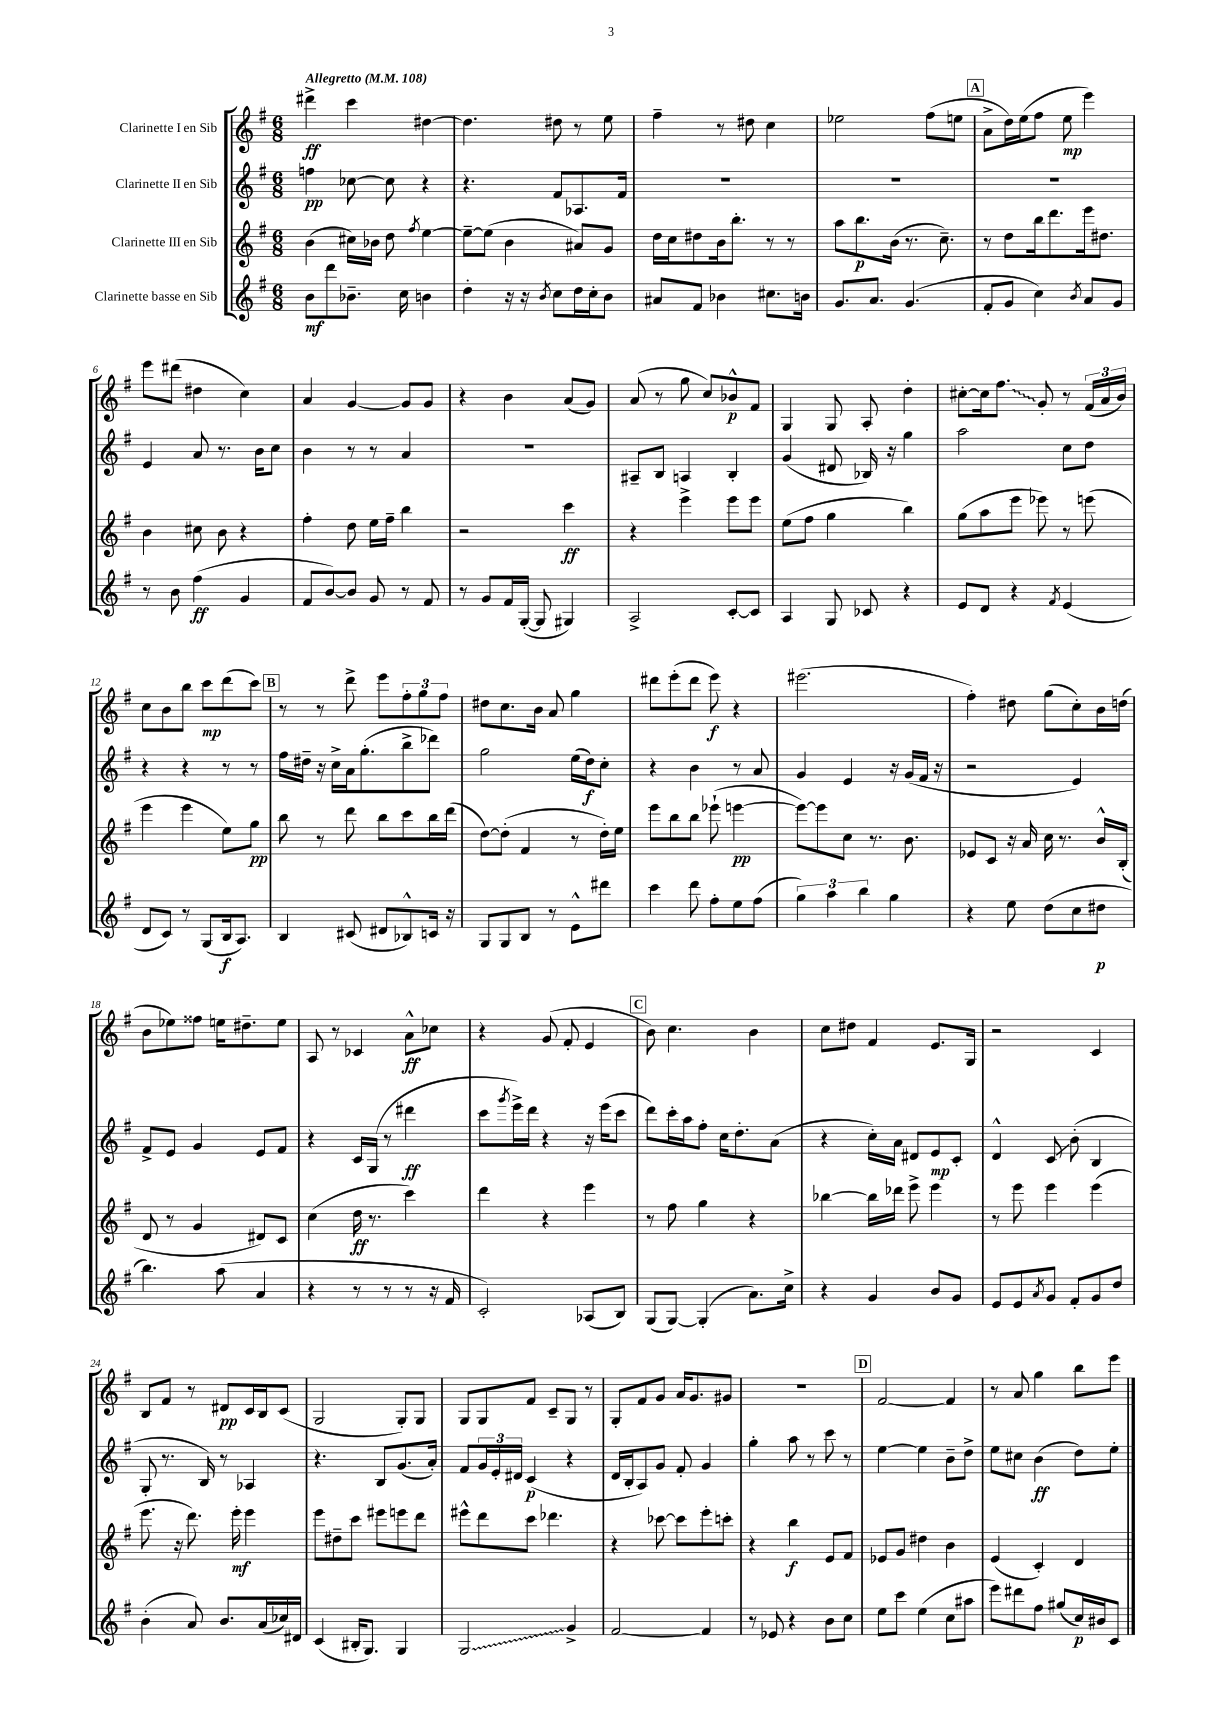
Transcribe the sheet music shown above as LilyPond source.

<<
\new StaffGroup <<
\new Staff = "s0" \with { instrumentName = "Clarinette I en Sib" } {
    \clef treble \key g \major \numericTimeSignature \time 6/8 \tempo "Allegretto" 4 = 108
    dis'''4->\ff c'''4 dis''4~ |
    dis''4. dis''8 r8 e''8 |
    fis''4-- r8 dis''8 c''4 |
    ees''2 fis''8( e''8 |
    \mark \markup { \box "A" } a'8-> d''16) e''16( fis''8 e''8\mp e'''4) |
    e'''8 dis'''8( dis''4 c''4) |
    a'4 g'4~ g'8 g'8 |
    r4 b'4 a'8( g'8) |
    a'8( r8 g''8 c''8) bes'8-^\p fis'8 |
    g4 g8 a8-. d''4-. |
    cis''8~-. cis''16 \once \override Glissando.style = #'zigzag fis''8.\glissando g'8-. r8 \tuplet 3/2 { fis'16( a'16 b'16) } |
    c''8 b'8 b''8 c'''8\mp d'''8( c'''8) |
    \mark \markup { \box "B" } r8 r8 d'''8-> e'''8 \tuplet 3/2 { fis''8-. g''8 fis''8 } |
    dis''8 c''8. b'16 a'8 g''4 |
    dis'''8 e'''8-.( dis'''8 e'''8\f) r4 |
    eis'''2.( |
    fis''4-.) dis''8 g''8( c''8-.) b'16 d''16( |
    b'8 ees''8) fisis''8 e''16 dis''8.-- e''8 |
    a8 r8 ces'4 a'8-^\ff ces''8 |
    r4 g'8( fis'8-. e'4 |
    \mark \markup { \box "C" } b'8) c''4. b'4 |
    c''8 dis''8 fis'4 e'8. g16 |
    r2 c'4 |
    b8 fis'8 r8 dis'8\pp c'16 b16 c'8( |
    g2 g8-.) g8 |
    g8 g8 fis'8 c'8-- g8 r8 |
    g8-. fis'8 g'8 a'16 g'8. gis'8 |
    R2. |
    \mark \markup { \box "D" } fis'2~ fis'4 |
    r8 a'8 g''4 b''8 e'''8 \bar "|." |
}
\new Staff = "s1" \with { instrumentName = "Clarinette II en Sib" } {
    \clef treble \key g \major \numericTimeSignature \time 6/8
    f''4\pp ces''8~ ces''8 r4 |
    r4. fis'8 aes8. fis'16 |
    R2. |
    R2. |
    \mark \markup { \box "A" } R2. |
    e'4 a'8 r8. b'16 c''8 |
    b'4 r8 r8 a'4 |
    R2. |
    ais8-- b8 a4 b4-. |
    g'4( dis'8 bes16) r16 g''4 |
    a''2 c''8 d''8 |
    r4 r4 r8 r8 |
    \mark \markup { \box "B" } fis''16 dis''16-- r16 c''16-> a'16 g''8.-.( b''8-> des'''8) |
    g''2 e''16( d''16\f) c''8-. |
    r4 b'4 r8 a'8 |
    g'4 e'4 r16 g'16( fis'16 r16 |
    r2 e'4) |
    fis'8-> e'8 g'4 e'8 fis'8 |
    r4 c'16 g16( r8 dis'''4\ff |
    c'''8 \acciaccatura { g'''8 } e'''16->) d'''16 r4 r16 e'''16( c'''8 |
    \mark \markup { \box "C" } d'''8) c'''16-. a''16 fis''8-. c''16 d''8.-. a'8( |
    r4 c''16-.) a'16 dis'8 e'8\mp c'8-. |
    d'4-^ c'8\glissando b'8-.( b4 |
    g8-. r8. b16) r8 aes4 |
    r4. b8 g'8.( a'16-.) |
    fis'8 \tuplet 3/2 { g'16 e'16-. dis'16 } c'4\p( r4 |
    d'16 b16-. a8) g'8 fis'8-. g'4 |
    g''4-. a''8 r8 c'''8 r8 |
    \mark \markup { \box "D" } e''4~ e''4 b'8-- d''8-> |
    e''8 cis''8 b'4\ff( d''8) e''8-. \bar "|." |
}
\new Staff = "s2" \with { instrumentName = "Clarinette III en Sib" } {
    \clef treble \key g \major \numericTimeSignature \time 6/8
    b'4( cis''16) bes'16 d''8 \acciaccatura { fis''8 } e''4~ |
    e''8~-- e''8( b'4 ais'8) g'8 |
    d''16 c''16 dis''8 b'16 b''8.-. r8 r8 |
    a''8 b''8.\p b'16( r8. c''8.--) |
    \mark \markup { \box "A" } r8 d''8 b''16 d'''8. e'''16 dis''8. |
    b'4 cis''8 b'8 r4 |
    fis''4-. d''8 e''16 fis''16-- b''4 |
    r2 c'''4\ff |
    r4 e'''4-> e'''8 e'''8 |
    e''8( fis''8 g''4 b''4) |
    g''8( a''8 e'''8 ees'''8) r8 e'''8( |
    e'''4 e'''4 e''8) g''8\pp |
    \mark \markup { \box "B" } b''8 r8 d'''8 b''8 c'''8 b''16 d'''16( |
    d''8~) d''8-.( fis'4 r8 d''16-.) e''16 |
    e'''8 b''8 b''8 ees'''8-!( e'''4~\pp |
    e'''8~) e'''8 c''8 r8. b'8. |
    ees'8 c'8 r16 a'16 c''16 r8. b'16-^ b16-.( |
    d'8 r8 g'4 dis'8) c'8 |
    c''4( d''16\ff r8. c'''4) |
    d'''4 r4 e'''4 |
    \mark \markup { \box "C" } r8 fis''8 g''4 r4 |
    bes''4~ bes''16 des'''16 e'''8-> e'''4 |
    r8 e'''8 e'''4 e'''4( |
    e'''8. r16 d'''8.) e'''16-.\mf e'''4 |
    e'''8 dis''8-- c'''8 eis'''8 e'''8 d'''8 |
    eis'''8-^ d'''8 c'''8 des'''4. |
    r4 ces'''8~ ces'''8 e'''8-. c'''8-. |
    r4 b''4\f e'8 fis'8 |
    \mark \markup { \box "D" } ees'8 g'8 dis''4 b'4 |
    e'4( c'4-.) d'4 \bar "|." |
}
\new Staff = "s3" \with { instrumentName = "Clarinette basse en Sib" } {
    \clef treble \key g \major \numericTimeSignature \time 6/8
    b'8\mf d'''8 bes'8.-- c''16 b'4 |
    d''4-. r16 r16 \acciaccatura { b'8 } c''8 d''16 c''16-. b'8 |
    ais'8 fis'8 bes'4 cis''8. b'16 |
    g'8. a'8. g'4.( |
    \mark \markup { \box "A" } fis'8-. g'8 c''4) \acciaccatura { b'8 } a'8 g'8 |
    r8 b'8 fis''4\ff( g'4 |
    fis'8 b'8~) b'8 g'8 r8 fis'8 |
    r8 g'8 fis'16 g16~-.( g8 gis4) |
    a2-> c'8~-. c'8 |
    a4 g8 ces'8 r4 |
    e'8 d'8 r4 \acciaccatura { fis'8 } e'4( |
    d'8 c'8) r8 g8( b16\f a8.) |
    \mark \markup { \box "B" } b4 cis'8( dis'8 bes8-^) c'16 r16 |
    g8 g8 b8 r8 e'8-^ dis'''8 |
    c'''4 d'''8 fis''8-. e''8 fis''8( |
    \tuplet 3/2 { g''4) a''4 b''4 } g''4 |
    r4 e''8 d''8( c''8 dis''8\p |
    b''4.) a''8( a'4 |
    r4 r8 r8 r8 r16 fis'16 |
    c'2-.) aes8( b8) |
    \mark \markup { \box "C" } g8( g8~) g4-.( a'8.) c''16-> |
    r4 g'4 b'8 g'8 |
    e'8 e'8 \acciaccatura { a'8 } g'8 fis'8-. g'8 d''8 |
    b'4-.( a'8) b'8. a'16( ces''16) dis'16 |
    c'4( bis16-. g8.) g4 |
    \once \override Glissando.style = #'zigzag g2\glissando g'4-> |
    fis'2~ fis'4 |
    r8 ees'8 r4 b'8 c''8 |
    \mark \markup { \box "D" } e''8 c'''8 e''4( c''8 ais''8 |
    e'''8) dis'''8 fis''8 gis''8( c''16\p) bis'16 c'8 \bar "|." |
}
>>
>>
